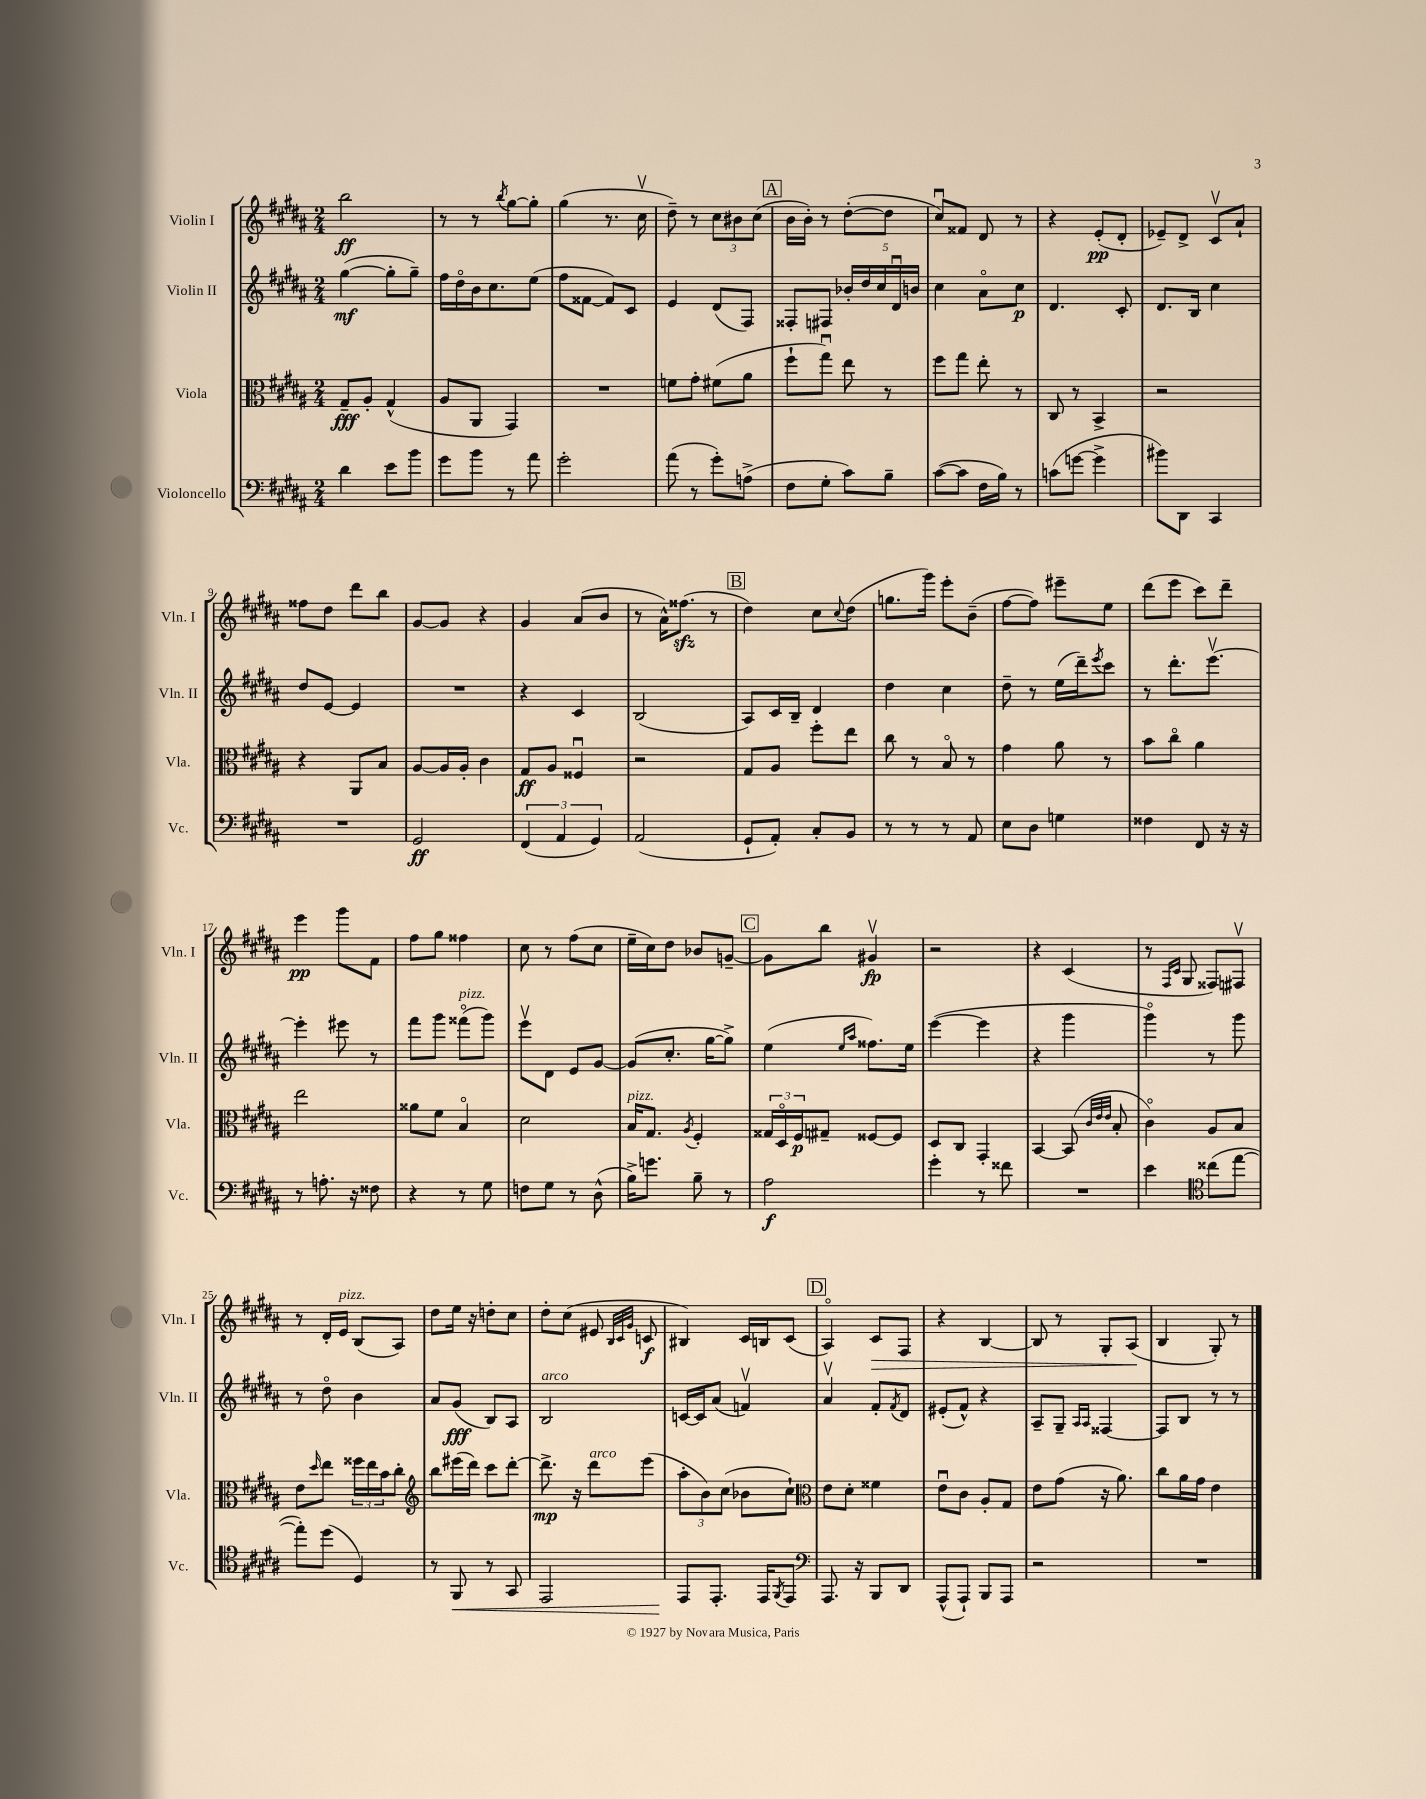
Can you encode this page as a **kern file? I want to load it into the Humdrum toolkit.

**kern	**dynam	**kern	**dynam	**kern	**dynam	**kern	**dynam
*part4	*part4	*part3	*part3	*part2	*part2	*part1	*part1
*staff4	*staff4	*staff3	*staff3	*staff2	*staff2	*staff1	*staff1
*I"Violoncello	*	*I"Viola	*	*I"Violin II	*	*I"Violin I	*
*I'Vc.	*	*I'Vla.	*	*I'Vln. II	*	*I'Vln. I	*
*clefF4	*	*clefC3	*	*clefG2	*	*clefG2	*
*k[f#c#g#d#a#]	*	*k[f#c#g#d#a#]	*	*k[f#c#g#d#a#]	*	*k[f#c#g#d#a#]	*
*M2/4	*	*M2/4	*	*M2/4	*	*M2/4	*
=1	=1	=1	=1	=1	=1	=1	=1
4d#\	.	8G#~/L	fff	([4gg#\	mf	2bb\	ff
.	.	8A#'/J	.	.	.	.	.
8e\L	.	(4G#^^/	.	8gg#'\L]	.	.	.
8b\J	.	.	.	8gg#~\J)	.	.	.
=2	=2	=2	=2	=2	=2	=2	=2
8g#\L	.	8A#/L	.	16ff#\LL	.	8r	.
.	.	.	.	16dd#\	.	.	.
8b\J	.	8AA#/J	.	16b\J	.	8r	.
.	.	.	.	8.cc#\	.	.	.
.	.	.	.	.	.	8qbb/	.
8r	.	4GG#/)	.	.	.	[8gg#\L	.
8a#\	.	.	.	(8ee\J	.	8gg#'\J]	.
=3	=3	=3	=3	=3	=3	=3	=3
2g#'\	.	2r	.	8ff#\L	.	(4gg#\	.
.	.	.	.	[8f##X\J	.	.	.
.	.	.	.	8f##/L])	.	8.r	.
.	.	.	.	8c#/J	.	.	.
.	.	.	.	.	.	16cc#v\	.
=4	=4	=4	=4	=4	=4	=4	=4
(8a#\	.	8fn\L	.	4e/	.	8dd#~\)	.
8r	.	8g#'\J	.	.	.	8r	.
8g#'\L)	.	(8f#X\L	.	(8d#/L	.	12cc#\L	.
.	.	.	.	.	.	12b#X\	.
(8An^\J	.	8a#\J	.	8F#/J)	.	.	.
.	.	.	.	.	.	(12cc#\J	.
!!LO:REH:place=s1:t=A
=5	=5	=5	=5	=5	=5	=5	=5
8F#\L	.	8ff#`\L	.	8F##X'/L	.	16b\LL	.
.	.	.	.	.	.	16b'\JJ)	.
8G#'\J	.	8gg#u\J)	.	8F#X/J	.	8r	.
8c#\L)	.	8ee\	.	20b-X'/LL	.	([8dd#'\L	.
.	.	.	.	20dd#/	.	.	.
.	.	.	.	20cc#/	.	.	.
8B~\J	.	8r	.	.	.	8dd#\J]	.
.	.	.	.	20d#u/	.	.	.
.	.	.	.	20bn/JJ	.	.	.
=6	=6	=6	=6	=6	=6	=6	=6
([8c#\L	.	8ff#\L	.	4cc#\	.	8cc#u/L)	.
8c#\J]	.	8gg#\J	.	.	.	8f##X/J	.
16F#\LL	.	8ee'\	.	8a#\L	.	8d#/	.
16B\JJ)	.	.	.	.	.	.	.
8r	.	8r	.	8cc#\J	p	8r	.
=7	=7	=7	=7	=7	=7	=7	=7
(8cn\L	.	8C#/	.	4.d#/	.	4r	.
[8gn\J	.	8r	.	.	.	.	.
4g^\]	.	4BB^/	.	.	.	(8e'/L	pp
.	.	.	.	8c#'/	.	8d#'/J	.
=8	=8	=8	=8	=8	=8	=8	=8
8b#X\L)	.	2r	.	8.d#/L	.	8e-X~/L)	.
8DD#\J	.	.	.	.	.	8d#^/J	.
.	.	.	.	16B/Jk	.	.	.
4CC#/	.	.	.	4cc#\	.	8c#v/L	.
.	.	.	.	.	.	8a#`/J	.
!!LO:LB:g=z
=9	=9	=9	=9	=9	=9	=9	=9
2r	.	4r	.	8dd#/L	.	8ff##X\L	.
.	.	.	.	[8e/J	.	8dd#\J	.
.	.	8AA#/L	.	4e/]	.	8ddd#\L	.
.	.	8B/J	.	.	.	8bb\J	.
=10	=10	=10	=10	=10	=10	=10	=10
2GG#/	ff	[8A#/L	.	2r	.	[8g#/L	.
.	.	16A#/L]	.	.	.	8g#/J]	.
.	.	16A#'/JJ	.	.	.	.	.
.	.	4c#\	.	.	.	4r	.
=11	=11	=11	=11	=11	=11	=11	=11
(6FF#/	.	8G#/L	ff	4r	.	4g#/	.
.	.	8A#/J	.	.	.	.	.
6AA#/	.	.	.	.	.	.	.
.	.	4F##Xu/	.	4c#/	.	(8a#/L	.
6GG#/)	.	.	.	.	.	.	.
.	.	.	.	.	.	8b/J	.
=12	=12	=12	=12	=12	=12	=12	=12
(2AA#/	.	2r	.	(2B/	.	8r	.
.	.	.	.	.	.	16a#^^\KL)	.
.	.	.	.	.	.	(8.ff##Xzz\J	.
.	.	.	.	.	.	8r	.
!!LO:REH:place=s1:t=B
=13	=13	=13	=13	=13	=13	=13	=13
8GG#`/L	.	8G#/L	.	8A#/L)	.	4dd#\)	.
8AA#'/J)	.	8A#/J	.	16c#/L	.	.	.
.	.	.	.	16B~/JJ	.	.	.
8C#'/L	.	8ff#'\L	.	4d#/	.	8cc#\L	.
.	.	.	.	.	.	8qqcc#/	.
8BB/J	.	8ee\J	.	.	.	(8dd#\J	.
=14	=14	=14	=14	=14	=14	=14	=14
8r	.	8cc#\	.	4dd#\	.	8.ggn\L	.
8r	.	8r	.	.	.	.	.
.	.	.	.	.	.	16ggg#\Jk)	.
8r	.	8B/	.	4cc#\	.	8eee'\L	.
8AA#/	.	8r	.	.	.	(8b~\J	.
=15	=15	=15	=15	=15	=15	=15	=15
8E\L	.	4g#\	.	8dd#~\	.	[8ff#\L	.
8D#\J	.	.	.	8r	.	8ff#\J])	.
4Gn\	.	8a#\	.	(16ee\LL	.	8eee#X~\L	.
.	.	.	.	16ddd#~\J)	.	.	.
.	.	.	.	8qeee/	.	.	.
.	.	8r	.	8ccc#\J	.	8ee\J	.
=16	=16	=16	=16	=16	=16	=16	=16
4F##X\	.	8b\L	.	8r	.	(8ddd#\L	.
.	.	8cc#\J	.	8.ddd#'\L	.	8eee\J	.
8FF#/	.	4a#\	.	.	.	8ccc#\L)	.
.	.	.	.	[8.eeev\J	.	.	.
16r	.	.	.	.	.	8ddd#~\J	.
16r	.	.	.	.	.	.	.
!!LO:LB:g=z
=17	=17	=17	=17	=17	=17	=17	=17
8r	.	2ee\	.	4eee'\]	.	4eee\	pp
8.An'\	.	.	.	.	.	.	.
.	.	.	.	8eee#X\	.	8ggg#\L	.
16r	.	.	.	.	.	.	.
8F##X\	.	.	.	8r	.	8f#\J	.
=18	=18	=18	=18	=18	=18	=18	=18
4r	.	8a##X\L	.	8fff#\L	.	8ff#\L	.
.	.	8f#\J	.	8ggg#\J	.	8gg#\J	.
!	!	!	!	!LO:TX:a:i:t=pizz.	!	!	!
8r	.	4B/	.	(8fff##X\L	.	4ff##X\	.
8G#\	.	.	.	8ggg#\J)	.	.	.
=19	=19	=19	=19	=19	=19	=19	=19
8Fn\L	.	2d#\	.	8eeev\L	.	8cc#\	.
8G#\J	.	.	.	8d#\J	.	8r	.
8r	.	.	.	8e/L	.	(8ff#\L	.
(8D#^^\	.	.	.	[8g#/J	.	8cc#\J	.
=20	=20	=20	=20	=20	=20	=20	=20
!	!	!LO:TX:a:i:t=pizz.	!	!	!	!	!
16B^\KL)	.	16B/KL	.	(8g#/L]	.	16ee~\LL	.
8.gn\J	.	8.G#/J	.	.	.	16cc#\J)	.
.	.	.	.	8.cc#'/J	.	8dd#\J	.
.	.	8qA#/	.	.	.	.	.
8B~\	.	4F#'/	.	.	.	8b-X/L	.
.	.	.	.	[16gg#\KL	.	.	.
8r	.	.	.	8gg#^\J])	.	[8gn~/J	.
!!LO:REH:place=s1:t=C
=21	=21	=21	=21	=21	=21	=21	=21
2A#\	f	24G##X/LL	.	(4ee\	.	8g\L]	.
.	.	24D#/	.	.	.	.	.
.	.	24F#/J	p	.	.	.	.
.	.	8G#X~/J	.	.	.	8bb\J	.
.	.	.	.	16qqee/LL	.	.	.
.	.	.	.	16qqaa#/JJ	.	.	.
.	.	[8F##X/L	.	8.ff##X\L)	.	4g#Xv/	fp
.	.	8F##/J]	.	.	.	.	.
.	.	.	.	16ee\Jk	.	.	.
=22	=22	=22	=22	=22	=22	=22	=22
4g#'\	.	8D#/L	.	([4eee\	.	2r	.
.	.	8C#/J	.	.	.	.	.
8r	.	4GG#'/	.	4eee\]	.	.	.
8f##X\	.	.	.	.	.	.	.
=23	=23	=23	=23	=23	=23	=23	=23
2r	.	[4BB/	.	4r	.	4r	.
.	.	(8BB/]	.	4ggg#\	.	(4c#/	.
.	.	32qqc#/LLL	.	.	.	.	.
.	.	32qqe/	.	.	.	.	.
.	.	32qqe/JJJ	.	.	.	.	.
.	.	8B'/	.	.	.	.	.
=24	=24	=24	=24	=24	=24	=24	=24
4e\	.	4c#\)	.	4ggg#\)	.	8r	.
.	.	.	.	.	.	16qqF#/LL	.
.	.	.	.	.	.	16qqc#/JJ	.
.	.	.	.	.	.	8G#/	.
*clefC4	*	*	*	*	*	*	*
(8cc##X\L	.	8A#/L	.	8r	.	8F##X/L)	.
[8ee\J	.	8B/J	.	8ggg#\	.	8F#Xv/J	.
!!LO:LB:g=z
=25	=25	=25	=25	=25	=25	=25	=25
8ee'\L])	.	8e\L	.	8r	.	8r	.
.	.	16qqdd#/	.	.	.	.	.
(8dd#\J	.	8ee\J	.	8dd#\	.	16d#'/LL	.
!	!	!	!	!	!	!LO:TX:a:i:t=pizz.	!
.	.	.	.	.	.	16e/JJ	.
4D#/)	.	24ff##X\LL	.	4b\	.	(8B/L	.
.	.	24ee\	.	.	.	.	.
.	.	24b\J	.	.	.	.	.
.	.	8cc#'\J	.	.	.	8A#/J)	.
=26	=26	=26	=26	=26	=26	=26	=26
*	*	*clefG2	*	*	*	*	*
8r	.	8bb\L	.	8a#/L	.	8dd#\L	.
!	!LO:HP:b	!	!	!	!	!	!
8FF#/	<	(16eee#X\L	.	(8g#/J	fff	16ee\Jk	.
.	.	16ddd#\JJ)	.	.	.	16r	.
8r	.	8ccc#\L	.	8B/L)	.	8ddn'\L	.
8GG#/	.	[8ddd#'\J	.	8A#/J	.	8cc#\J	.
=27	=27	=27	=27	=27	=27	=27	=27
!	!	!	!	!LO:TX:a:i:t=arco	!	!	!
2EE/	.	8.ddd#^\]	mp	2B/	.	8dd#'\L	.
.	.	.	.	.	.	(8cc#\J	.
.	.	16r	.	.	.	.	.
!	!	!LO:TX:a:i:t=arco	!	!	!	!	!
.	.	8ddd#\L	.	.	.	8e#X/	.
.	.	.	.	.	.	32qqB/LLL	.
.	.	.	.	.	.	32qqc#/	.
.	.	.	.	.	.	32qqg#/JJJ	.
.	.	(8eee\J	.	.	.	8cn/	f
=28	=28	=28	=28	=28	=28	=28	=28
8EE/L	.	12aa#'\L	.	[16cn/LL	.	4B#X/)	.
.	.	.	.	16c/J]	.	.	.
.	.	12b\)	.	.	.	.	.
8.EE'/J	[	.	.	(8a#/J	.	.	.
.	.	(12cc#\J	.	.	.	.	.
.	.	8b-X\L	.	4fnv/)	.	16c#/LL	.
16EE/KL	.	.	.	.	.	16Bn/J	.
8qFF#/	.	.	.	.	.	.	.
8EE/J	.	8cc#`\J)	.	.	.	(8c#/J	.
!!LO:REH:place=s1:t=D
=29	=29	=29	=29	=29	=29	=29	=29
*clefF4	*	*clefC3	*	*	*	*	*
8.AAA#/	.	8e\L	.	4a#v/	.	4A#/)	.
.	.	8d#'\J	.	.	.	.	.
16r	.	.	.	.	.	.	.
!	!	!	!	!	!	!	!LO:HP:b
8BBB/L	.	4f##X\	.	8f#'/L	.	8c#/L	>
.	.	.	.	8qf#/	.	.	.
8DD#/J	.	.	.	8d#/J	.	8F#/J	.
=30	=30	=30	=30	=30	=30	=30	=30
(8AAA#^^/L	.	8eu\L	.	(8e#X'/L	.	4r	.
8AAA#`/J)	.	8c#\J	.	8f#^^/J)	.	.	.
8BBB/L	.	8A#'/L	.	4r	.	[4B/	.
8AAA#/J	.	8G#/J	.	.	.	.	.
=31	=31	=31	=31	=31	=31	=31	=31
2r	.	8e\L	.	8A#~/L	.	8B/]	.
.	.	(8g#\J	.	8G#~/J	.	8r	.
.	.	.	.	16qqA#/LL	.	.	.
.	.	.	.	16qqA#/JJ	.	.	.
.	.	16r	.	[4F##X/	.	8G#'/L	.
.	.	8.a#\)	.	.	.	.	.
.	.	.	.	.	.	(8A#/J	.
.	.	.	.	.	.	.	]
=32	=32	=32	=32	=32	=32	=32	=32
2r	.	8cc#\L	.	8F##/L]	.	4B/	.
.	.	16a#\L	.	8B/J	.	.	.
.	.	16g#\JJ	.	.	.	.	.
.	.	4e\	.	8r	.	8G#'/)	.
.	.	.	.	8r	.	8r	.
==	==	==	==	==	==	==	==
*-	*-	*-	*-	*-	*-	*-	*-
